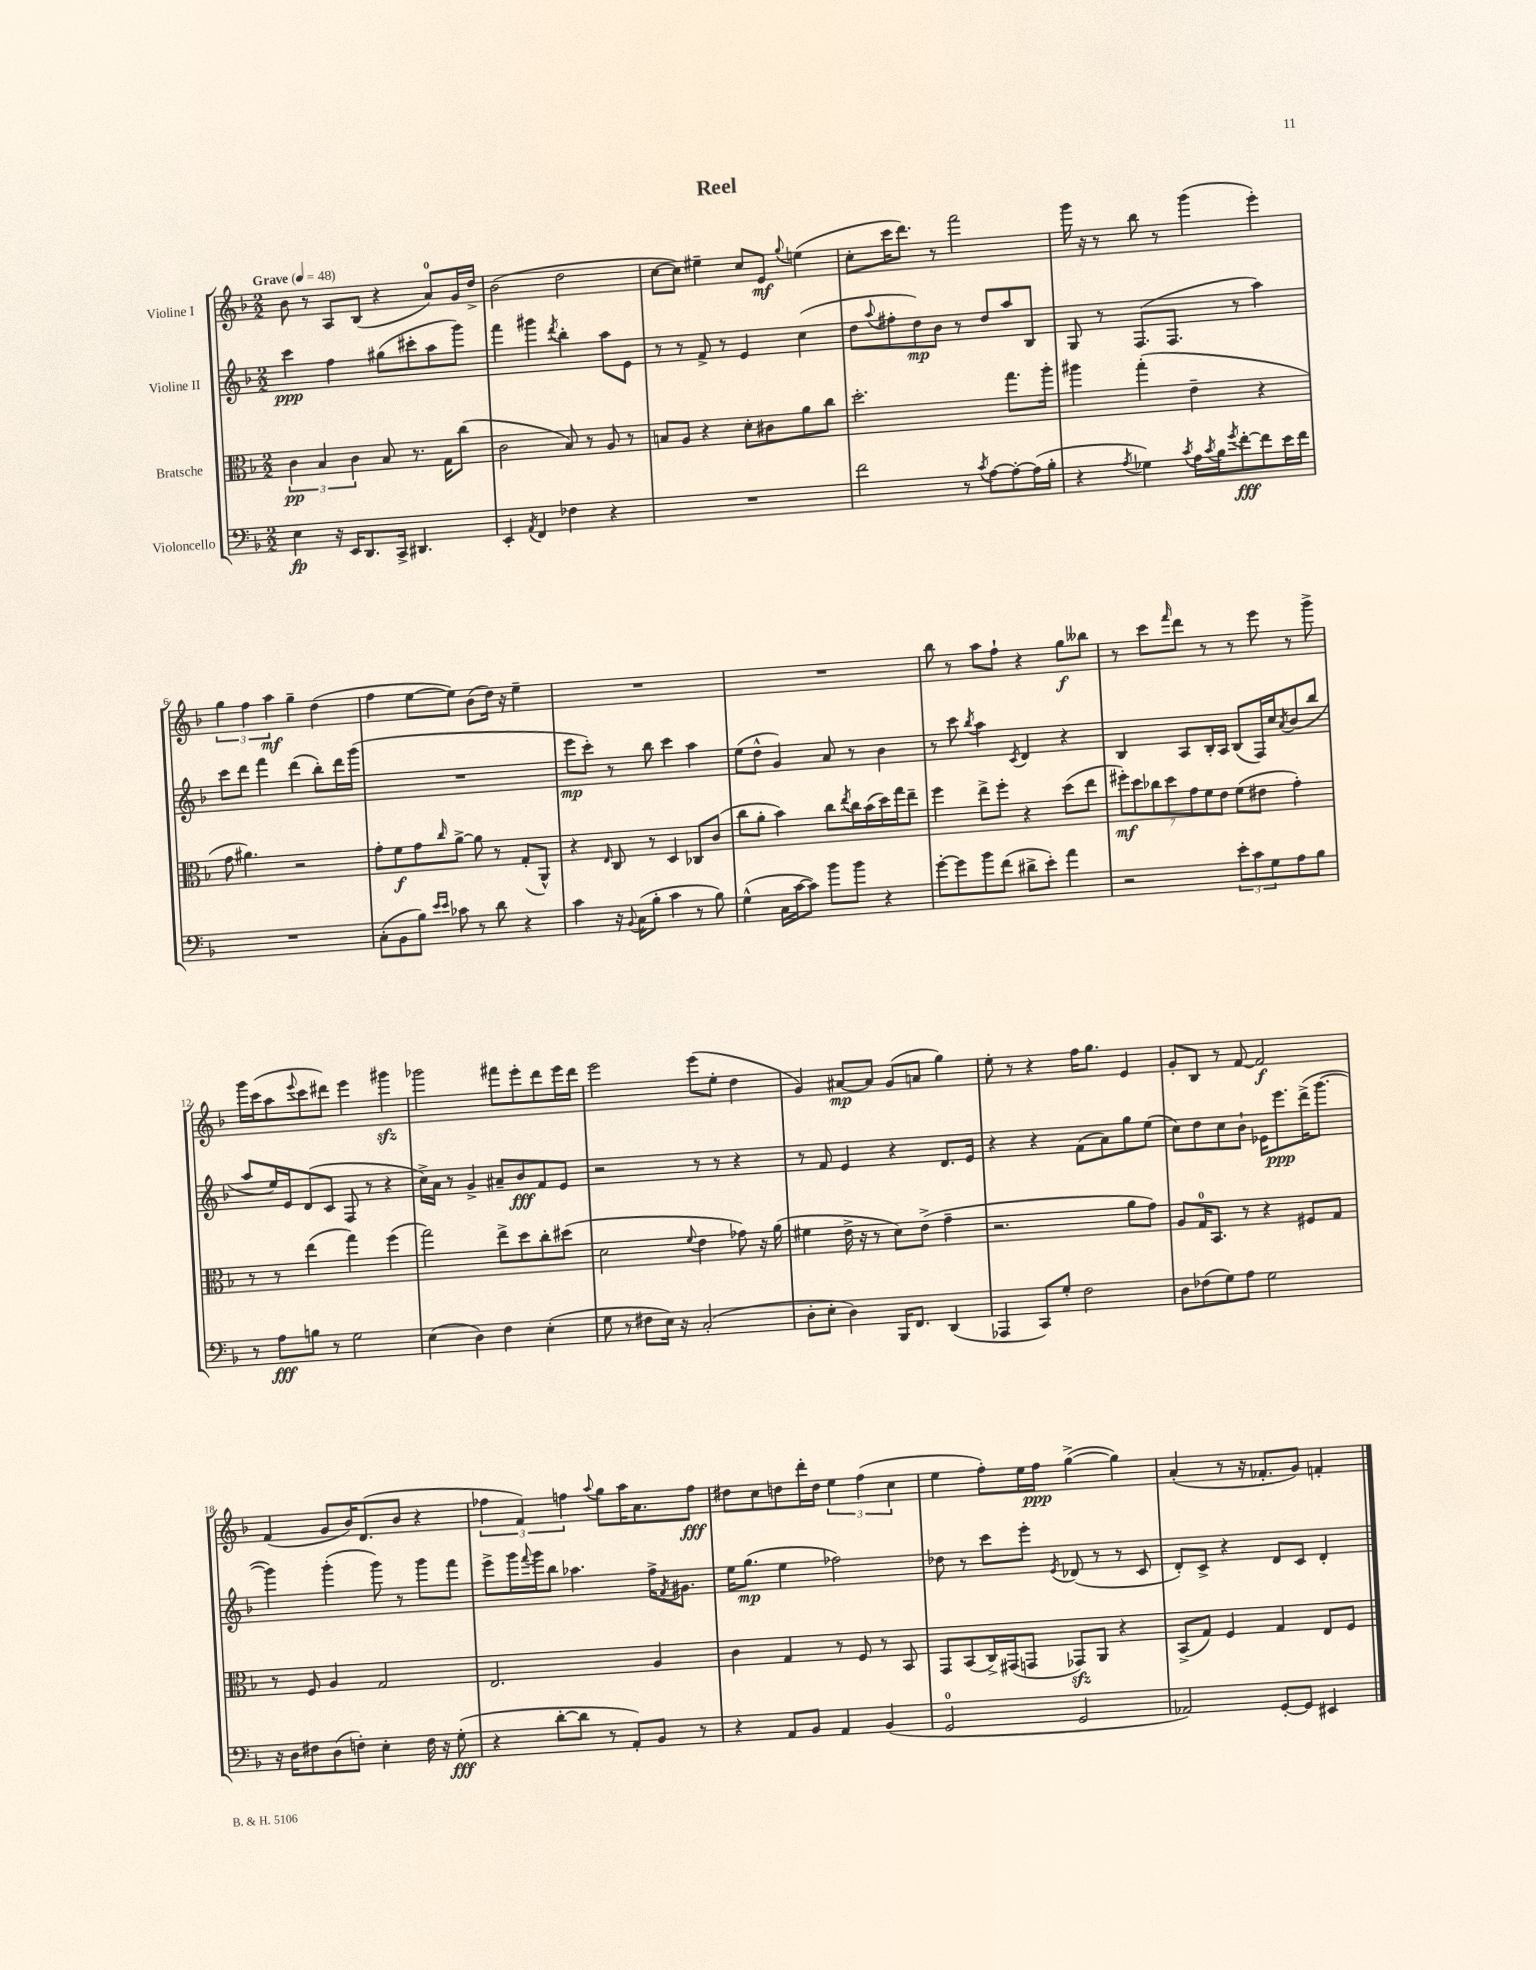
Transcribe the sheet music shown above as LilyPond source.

\header { title = "Reel" }
<<
\new StaffGroup <<
\new Staff = "s0" \with { instrumentName = "Violine I" } {
    \clef treble \key f \major \numericTimeSignature \time 2/2 \tempo "Grave" 4 = 48
    bes'8 r8 a8 bes8( r4 a'8-0) g'16 d''16-> |
    bes'2( d''2 |
    c''8~ c''8) eis''4-- c''8 e'8\mf \appoggiatura { g''8 } e''4( |
    c''8-. c'''16 d'''8.) r8 f'''2 |
    g'''16 r16 r8 bes''8 r8 g'''4( e'''4-.) |
    \tuplet 3/2 { g''4 f''4 a''4\mf } g''4-- d''4( |
    f''4 e''8~ e''8) bes'8( d''16) r16 e''4-- |
    R1 |
    R1 |
    bes''8 r8 a''8 f''8-! r4 g''8\f beses''8 |
    r8 c'''8 \grace { f'''16 } d'''8 r8 r8 e'''8 r8 g'''8-> |
    g'''16 c'''16( a''8 \appoggiatura { e'''8 } c'''8 dis'''8) e'''4 gis'''4\sfz |
    ges'''2 fis'''8 e'''8-. d'''8 e'''16 d'''16 |
    e'''2 e'''8( e''8-. d''4 |
    g'4) ais'8~\mp ais'8 g'8( a'8 g''4) |
    e''8-. r8 r4 f''16 g''8. e'4 |
    g'8-. bes8 r8 f'8~ f'2\f |
    f'4( g'8 bes'16) d'8.( bes'8 r4 |
    \tuplet 3/2 { fes''4 f'4) f''4 } \appoggiatura { a''8 } g''8 a''16 a'8. f''8\fff |
    dis''8 c''8 d''8 d'''16-. d''16 \tuplet 3/2 { e''4 f''4( c''4 } |
    e''4 f''8-.) e''16 f''16\ppp g''4~->( g''4) |
    a'4-.( r8 r16 fes'8.-. g'8) f'4-. \bar "|." |
}
\new Staff = "s1" \with { instrumentName = "Violine II" } {
    \clef treble \key f \major \numericTimeSignature \time 2/2
    c'''4\ppp f''4 gis''8( cis'''8-. a''8 g'''8) |
    f'''4 gis'''4 \acciaccatura { d'''8 } bes''4-. a''8 e'8 |
    r8 r8 f'8-> r8 e'4 c''4( |
    d''8 \appoggiatura { a''8 } fis''8-. d''8\mp) bes'8 r8 d''8 a''8 bes8 |
    g8 r8 f8.( f8. r8 a''4) |
    c'''8 d'''8 f'''4 d'''4( bes''8-.) d'''16 g'''16( |
    R1 |
    e'''8\mp c'''8-.) r8 bes''8 c'''4 a''4 |
    e''8( d''8-^ g'4) a'8 r8 bes'4 |
    r8 c'''8 \acciaccatura { bes''8 } a''4 \acciaccatura { c'8 } d'4 r4 |
    bes4 a8 bes16-. a16 bes8( f16) c''16 \acciaccatura { a'8 } bes'8( bes''8 |
    a''8 e''16) e'16 d'8( c'8 f8 r8 r4 |
    c''16->) a'16 r8 g'4-> ais'8-- bes'8\fff f'8 e'8 |
    r2 r8 r8 r4 |
    r8 f'8 e'4 r4 d'8. e'16 |
    r4 r4 f'8( a'8) g''8 e''8( |
    c''8) d''8 c''8 bes'8-! ees'16 e'''8.\ppp d'''16->( g'''8.~ |
    g'''4) g'''4-.( g'''8) r8 g'''8 f'''8 |
    e'''8-> g'''16 \appoggiatura { f'''8 } g'''16 bes''8 aes''4. f''16-> \acciaccatura { f'8 } gis'8. |
    e''16 g''8.\mp( e''4 fes''2) |
    des''8 r8 c'''8 e'''8-. \acciaccatura { e'8 } des'8( r8 r8 c'8 |
    d'8-.) c'8-> r4 d'8 c'8 d'4-. \bar "|." |
}
\new Staff = "s2" \with { instrumentName = "Bratsche" } {
    \clef alto \key f \major \numericTimeSignature \time 2/2
    \tuplet 3/2 { c'4\pp bes4 c'4 } bes8 r8. g16 c''8( |
    c'2 bes8) r8 a8 r8 |
    b8 a8 r4 d'8-. cis'8 a'8 c''8 |
    d''2.-. g''8. a''16-. |
    ais''4 g''4-.( e'4-- r4 |
    g'8 ais'4.) r2 |
    g'8-. f'8\f g'8 \grace { c''16 } a'8~-> a'8 r8 g8-.( a,8-^) |
    r4 \grace { e16 } c8 r8 d4 ces8 c'8( |
    c''8 a'8-. bes'4) c''8 \acciaccatura { e''8 } c''16 bes'16( d''16) g''16 e''8-- |
    f''4 e''8-> f''8-. r4 d''8( e''8 |
    \tuplet 7/4 { fis''8-.\mf) d''8 ces''8 d''8 g'8 f'8 e'8 } f'8( eis'8 g'4-.) |
    r8 r8 e''4( g''4) f''4( |
    g''2) e''8-> d''8 c''8-. dis''8( |
    d'2 \appoggiatura { f'8 } e'4 ges'8) r16 a'16( |
    fis'4 e'16-> r16 r8 d'8) e'8->( g'4-- |
    r2. a'8 g'8) |
    a8 g16-0 bes,8. r8 r4 fis8 g8 |
    r8 f8 a4 g2 |
    e2. a4 |
    c'4 g4 r8 f8 r8 bes,8 |
    g,8 bes,8( c16->) gis,16( g,8 ges,8\sfz) a,8 r4 |
    bes,8->( g8) f4 g4 e8 f8 \bar "|." |
}
\new Staff = "s3" \with { instrumentName = "Violoncello" } {
    \clef bass \key f \major \numericTimeSignature \time 2/2
    e4\fp r16 e,16 d,8. c,16-> dis,4. |
    e,4-. \acciaccatura { a,8 } f,4 fes4 r4 |
    R1 |
    f'2 r8 \acciaccatura { c'8 } a8~ a8~-. a16( bes16-. |
    r4 \acciaccatura { a8 } ges4) \acciaccatura { c'8 } a16 \acciaccatura { c'8 } bes16 \acciaccatura { g'8 } f'8~-.\fff f'8 e'16 f'16 |
    R1 |
    c8-.( bes,8 bes8) \grace { e'16 e'16 } ces'8 r8 d'8 r4 |
    c'4 r16 \appoggiatura { bes,8 } c16( bes8-. c'4 r8 bes8) |
    g4-^( c16 c'16~ c'8) bes'8 bes'8 r4 |
    g'8~-. g'8 bes'8 f'8( dis'8-> e'8-.) a'4 |
    r2 \tuplet 3/2 { e'8-. c'8 g8 } a8 bes8 |
    r8 a8\fff b8 r8 g2 |
    e4( d4) f4 e4-.( |
    g8 r8 fis8 e16) r16 c2-.( |
    d8-. e8-. d4) bes,,16 f,8. d,4( |
    aes,,4 c,8) g8-. f2 |
    d8 fes8( g8) a8 g2 |
    r16 d16 fis8 d8( f8-.) e4-. f16 r16 g8-.\fff( |
    r4 d'8~-. d'8 r8 a,8-.) bes,8 r8 |
    r4 a,8 bes,8 a,4 bes,4( |
    g,2-0 g,2 |
    aes,2) g,8~-. g,8 eis,4 \bar "|." |
}
>>
>>
